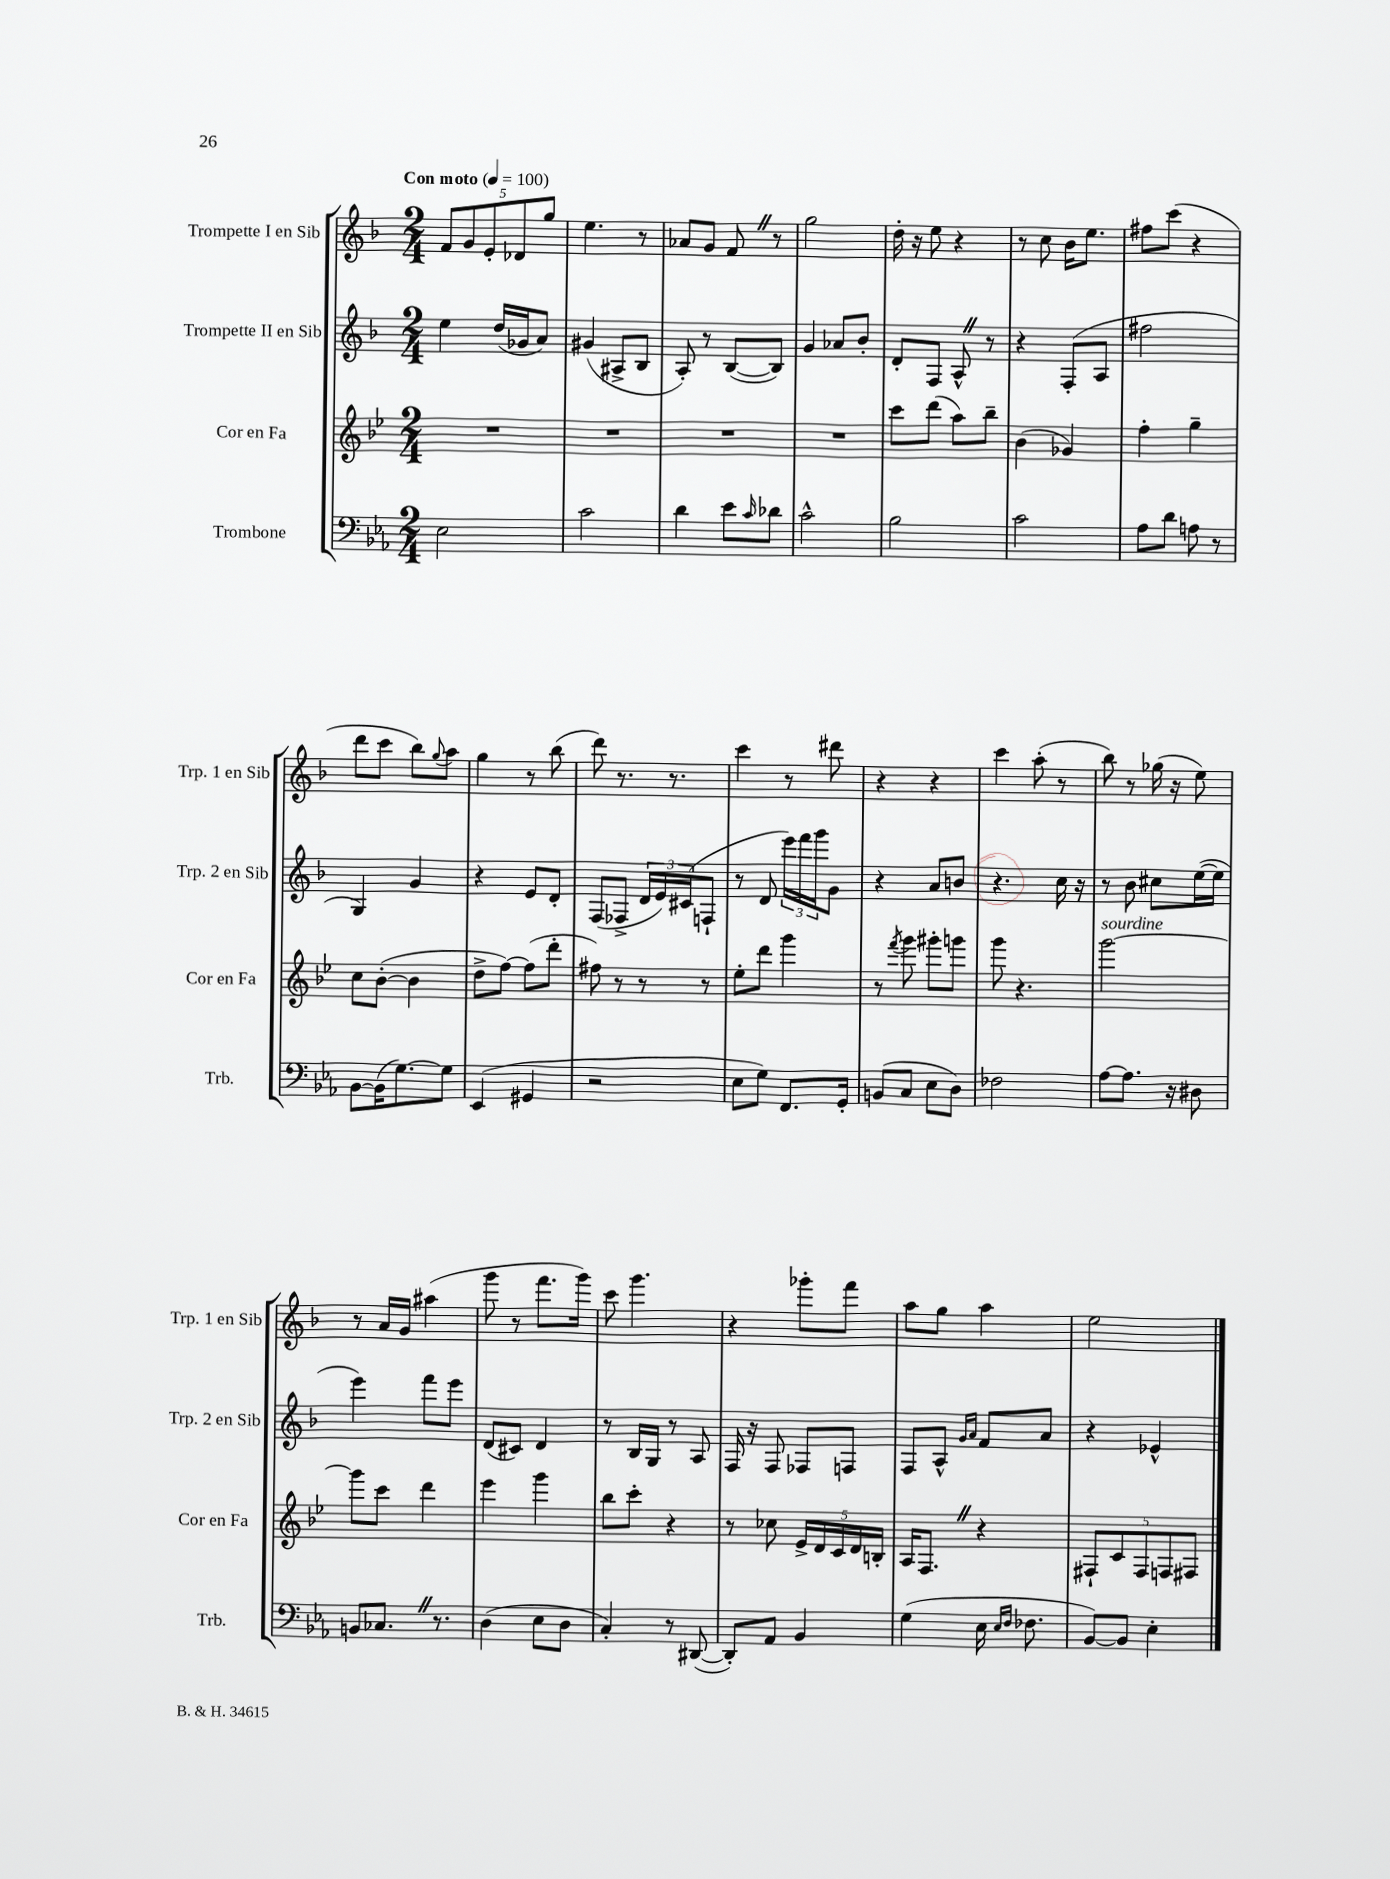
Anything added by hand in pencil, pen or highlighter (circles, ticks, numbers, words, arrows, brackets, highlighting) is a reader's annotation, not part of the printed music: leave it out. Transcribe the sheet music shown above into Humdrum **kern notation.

**kern	**kern	**kern	**kern
*staff4	*staff3	*staff2	*staff1
*clefF4	*clefG2	*clefG2	*clefG2
*k[b-e-a-]	*k[b-e-]	*k[b-]	*k[b-]
*M2/4	*M2/4	*M2/4	*M2/4
*MM100	*MM100	*MM100	*MM100
2E-	2r	4ee	10f
.	.	.	10g
.	.	.	10e'
.	.	(16dd	.
.	.	.	10d-
.	.	16g-	.
.	.	8a)	.
.	.	.	10gg
=	=	=	=
2c	2r	(4g#	4.ee
.	.	8A#^	.
.	.	8B-	8r
=	=	=	=
4d	2r	8A')	8a-
.	.	8r	8g
8e-	.	([8B-	8f
16qqc	.	.	.
8d-	.	8B-])	8r
=	=	=	=
2c^^	2r	4g	2gg
.	.	8a-	.
.	.	8b-'	.
=	=	=	=
2B-	8ccc	8d'	16dd'
.	.	.	16r
.	(8ddd	8F	8ee
.	8aa)	8A^^	4r
.	8bb-~	8r	.
=	=	=	=
2c	(4b-	4r	8r
.	.	.	8cc
.	4g-)	(8F'	16b-
.	.	.	8.ee
.	.	8A	.
=	=	=	=
8A-	4ff'	2ff#	8ff#
8d	.	.	(8ccc
8A	4gg~	.	4r
8r	.	.	.
=	=	=	=
[8BB-	8cc	4G)	8ddd
(16BB-]	([8b-'	.	8ccc
[8.G)	.	.	.
.	4b-]	4g	8bb-)
.	.	.	8qqgg
8G]	.	.	8aa
=	=	=	=
(4EE-	8dd^	4r	4gg
.	[8ff)	.	.
4GG#	(8ff]	8e	8r
.	8ddd'	8d'	(8bb-
=	=	=	=
2r	8ff#)	(8F	8ddd)
.	8r	8F-^	8.r
.	8r	24d	.
.	.	24e)	.
.	.	.	8.r
.	.	(24c#	.
.	8r	8F`	.
=	=	=	=
8E-	8ee-'	8r	4ccc
8G)	8ddd	8d	.
8.FF	4ggg	24eee)	8r
.	.	24fff	.
.	.	24ggg	.
.	.	8g	8ddd#
16GG'	.	.	.
=	=	=	=
(8BB	8r	4r	4r
.	8qfff	.	.
8C	8ggg	.	.
8E-	8ggg#'	8a	4r
8D)	8ggg	8b	.
=	=	=	=
2F-	8ggg	4.r	4ccc
.	4.r	.	.
.	.	.	(8aa'
.	.	16cc	8r
.	.	16r	.
=	=	=	=
[8A-	[2ggg	8r	8bb-)
8.A-]	.	8b-	8r
.	.	8cc#	(16gg-
16r	.	.	16r
8D#	.	([16ee	8ee)
.	.	16ee]	.
=	=	=	=
8BB	8ggg]	4eee)	8r
8.C-	8ccc	.	16a
.	.	.	16g
.	4ddd	8fff	(4aa#
8.r	.	.	.
.	.	8eee	.
=	=	=	=
(4D	4eee-	(8d	8ggg
.	.	8c#)	8r
8E-	4ggg	4d	8.fff
8D	.	.	.
.	.	.	16ggg)
=	=	=	=
4C')	8bb-	8r	8ccc
.	8ccc'	16B-	4.ggg
.	.	16G	.
8r	4r	8r	.
([8DD#	.	8A	.
=	=	=	=
8DD#'])	8r	16F	4r
.	.	16r	.
8AA-	8cc-	8F	.
4BB-	20e-^	8F-	8ggg-'
.	20d	.	.
.	20c	.	.
.	.	8F	8fff
.	20d	.	.
.	20B'	.	.
=	=	=	=
(4G	16A	8F	8aa
.	8.F	.	.
.	.	8A^^	8gg
.	.	16qqg	.
.	.	16qqa	.
16E-	4r	8f	4aa
16qqE-	.	.	.
16qqF	.	.	.
8.F-	.	.	.
.	.	8a	.
=	=	=	=
[8BB-)	10F#`	4r	2ee
.	10c	.	.
8BB-]	.	.	.
.	10F#	.	.
4E-'	.	4e-^^	.
.	10F	.	.
.	10F#	.	.
==	==	==	==
*-	*-	*-	*-
